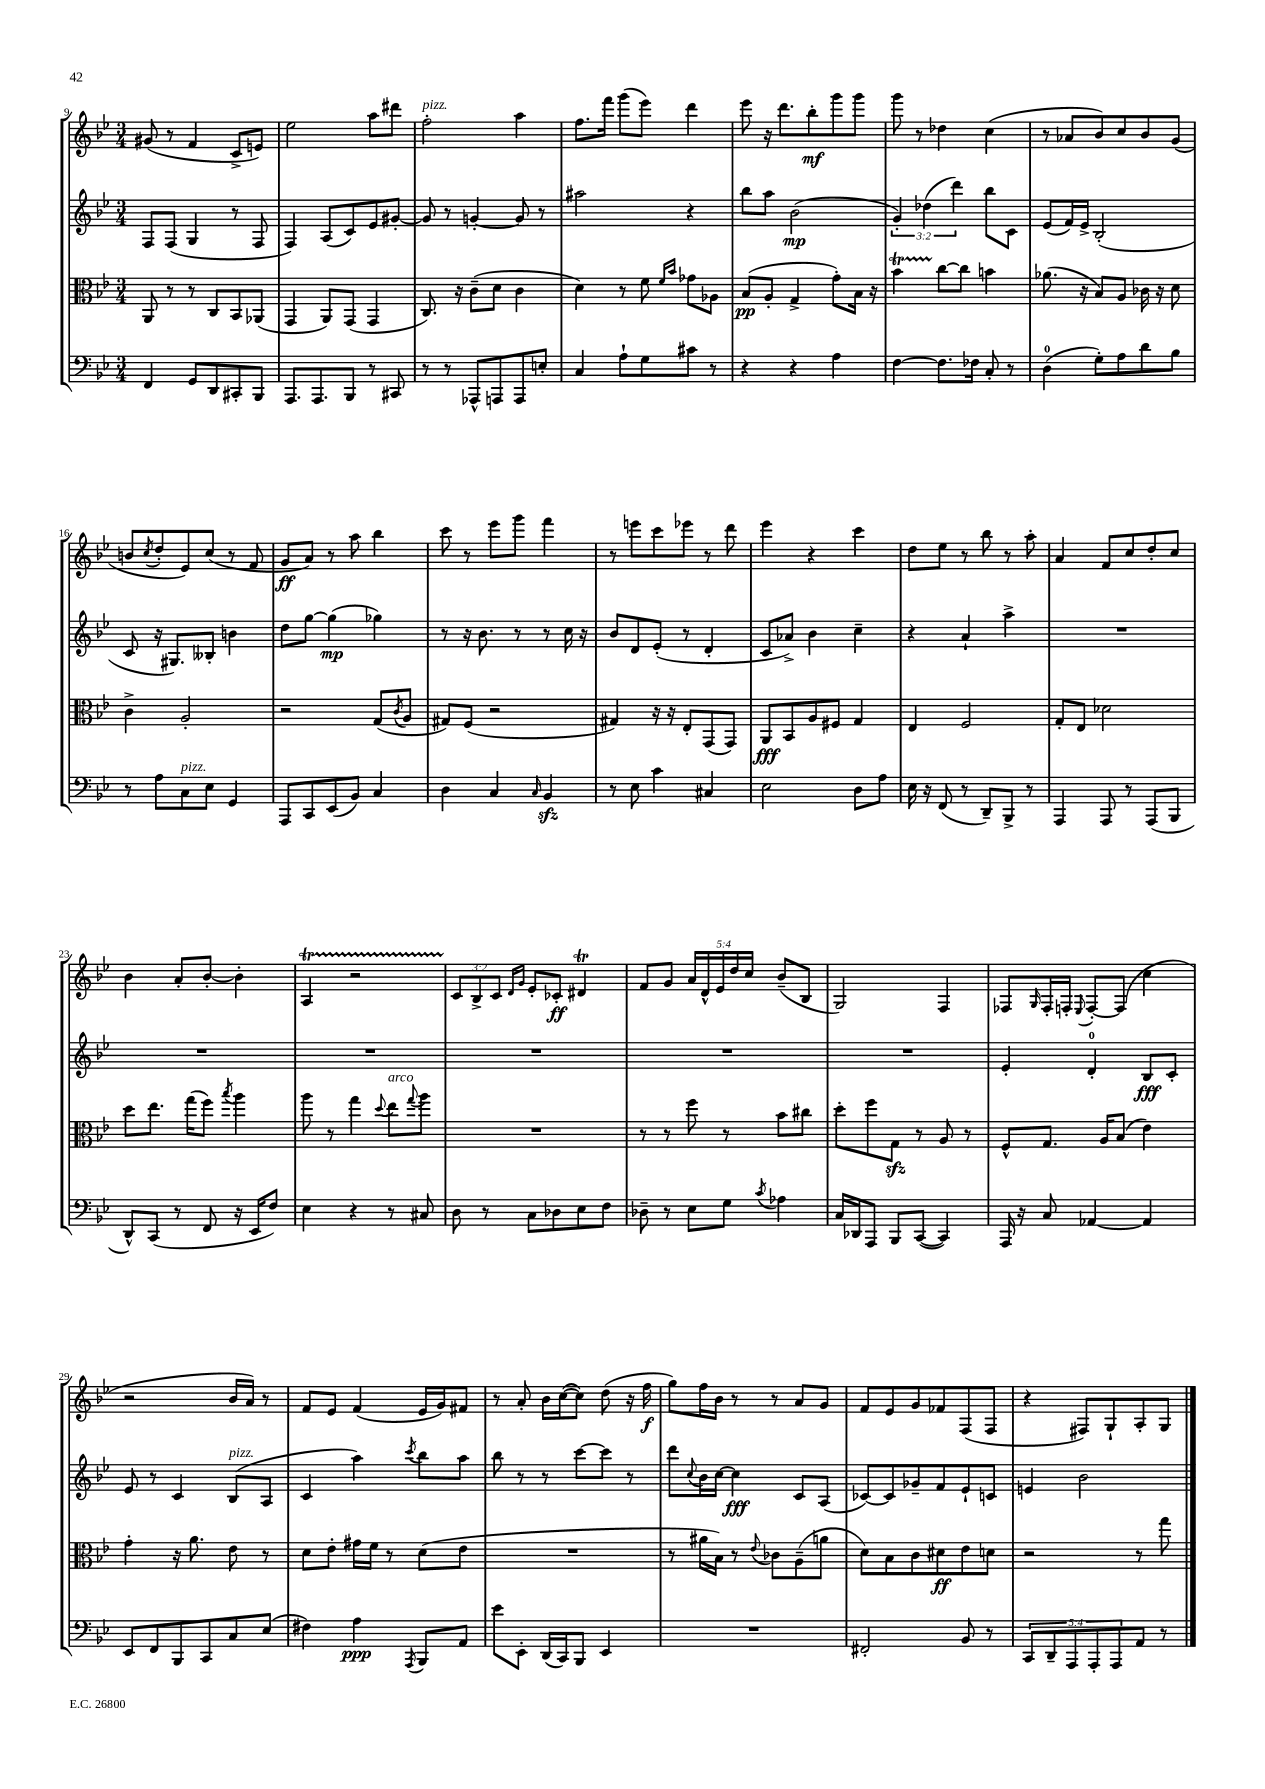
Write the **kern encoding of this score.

**kern	**dynam	**kern	**dynam	**kern	**dynam	**kern	**dynam
*part4	*part4	*part3	*part3	*part2	*part2	*part1	*part1
*staff4	*staff4	*staff3	*staff3	*staff2	*staff2	*staff1	*staff1
*clefF4	*	*clefC3	*	*clefG2	*	*clefG2	*
*k[b-e-]	*	*k[b-e-]	*	*k[b-e-]	*	*k[b-e-]	*
*M3/4	*	*M3/4	*	*M3/4	*	*M3/4	*
=9	=9	=9	=9	=9	=9	=9	=9
4FF/	.	8AA/	.	8F/L	.	(8g#X/	.
.	.	8r	.	(8F/J	.	8r	.
8GG/L	.	8r	.	4G/	.	4f/	.
8DD/	.	8C/L	.	.	.	.	.
8CC#X'/	.	8BB-/	.	8r	.	8c^/L	.
8BBB-/J	.	(8AA-X/J	.	8F/	.	8en/J)	.
=10	=10	=10	=10	=10	=10	=10	=10
8.AAA/L	.	4GG/	.	4F/)	.	2ee-\	.
8.AAA/	.	.	.	.	.	.	.
.	.	8AA/L)	.	(8A/L	.	.	.
8BBB-/J	.	(8GG/J	.	8c/)	.	.	.
8r	.	4GG/	.	8e-/	.	8aa\L	.
8CC#X/	.	.	.	[8g#X'/J	.	8ddd#X\J	.
=11	=11	=11	=11	=11	=11	=11	=11
!	!	!	!	!	!	!LO:TX:a:i:t=pizz.	!
8r	.	8.C/)	.	8g#/]	.	2ff'\	.
8r	.	.	.	8r	.	.	.
.	.	16r	.	.	.	.	.
8AAA-X^^/L	.	(8c~\L	.	[4gn'/	.	.	.
8AAAn/	.	8d\J	.	.	.	.	.
8AAA/	.	4c\	.	8g/]	.	4aa\	.
8En'/J	.	.	.	8r	.	.	.
=12	=12	=12	=12	=12	=12	=12	=12
4C/	.	4d\)	.	2aa#X\	.	8.ff\L	.
.	.	.	.	.	.	16fff\Jk	.
8A`\L	.	8r	.	.	.	(8ggg\L	.
8G\	.	8f\	.	.	.	8eee-\J)	.
.	.	16qqf/LL	.	.	.	.	.
.	.	16qqb-/JJ	.	.	.	.	.
8c#X\J	.	8g-X\L	.	4r	.	4ddd\	.
8r	.	8A-X\J	.	.	.	.	.
=13	=13	=13	=13	=13	=13	=13	=13
4r	.	(8B-/L	pp	8bb-\L	.	8eee-\	.
.	.	8A'/J	.	8aa\J	.	16r	.
.	.	.	.	.	.	8.ddd\L	.
4r	.	4G^/	.	(2b-\	mp	.	.
.	.	.	.	.	.	8bb-'\	mf
4A\	.	8g'\L)	.	.	.	8ggg\	.
.	.	16B-\Jk	.	.	.	8ggg\J	.
.	.	16r	.	.	.	.	.
=14	=14	=14	=14	=14	=14	=14	=14
[4F\	.	4b-T\	.	6g'/)	.	8ggg\	.
.	.	.	.	.	.	8r	.
.	.	.	.	(6dd-X\	.	.	.
8.F\L]	.	[8cc\L	.	.	.	4dd-X\	.
.	.	.	.	6ddd\)	.	.	.
.	.	8cc\J]	.	.	.	.	.
16F-X\Jk	.	.	.	.	.	.	.
8C'/	.	4bn\	.	8bb-\L	.	(4cc\	.
8r	.	.	.	8c\J	.	.	.
=15	=15	=15	=15	=15	=15	=15	=15
(4D\	.	(8.a-X\	.	(8e-/L	.	8r	.
.	.	.	.	16f/L)	.	8a-X/L	.
.	.	16r	.	16e-^/JJ	.	.	.
8G'\L)	.	8B-/L)	.	(2B-'/	.	8b-/)	.
8A\	.	8A/J	.	.	.	8cc/	.
8d\	.	16c-X\	.	.	.	8b-/	.
.	.	16r	.	.	.	.	.
8B-\J	.	8d\	.	.	.	(8g/J	.
!!LO:LB:g=z
=16	=16	=16	=16	=16	=16	=16	=16
8r	.	4c^\	.	8c/	.	8bn/L	.
.	.	.	.	.	.	8qcc/	.
8A\L	.	.	.	16r	.	8dd'/	.
.	.	.	.	8.G#X/L)	.	.	.
!LO:TX:a:i:t=pizz.	!	!	!	!	!	!	!
8C\	.	2A'/	.	.	.	8e-/)	.
8E-\J	.	.	.	8B--X'/J	.	(8cc/J	.
4GG/	.	.	.	4bn\	.	8r	.
.	.	.	.	.	.	8f/	.
=17	=17	=17	=17	=17	=17	=17	=17
8AAA/L	.	2r	.	8dd\L	.	8g/L	ff
8CC/	.	.	.	[8gg\J	.	8a/J)	.
(8EE-/	.	.	.	(4gg\]	mp	8r	.
8BB-/J)	.	.	.	.	.	8aa\	.
4C/	.	(8G/L	.	4gg-X\)	.	4bb-\	.
.	.	8qc/	.	.	.	.	.
.	.	8A/J	.	.	.	.	.
=18	=18	=18	=18	=18	=18	=18	=18
4D\	.	8G#X/L)	.	8r	.	8ccc\	.
.	.	(8F/J	.	16r	.	8r	.
.	.	.	.	8.b-\	.	.	.
4C/	.	2r	.	.	.	8eee-\L	.
.	.	.	.	8r	.	8ggg\J	.
16qqC/	.	.	.	.	.	.	.
4BB-zz/	.	.	.	8r	.	4fff\	.
.	.	.	.	16cc\	.	.	.
.	.	.	.	16r	.	.	.
=19	=19	=19	=19	=19	=19	=19	=19
8r	.	4G#X/)	.	8b-/L	.	8r	.
8E-\	.	.	.	8d/	.	8eeen\L	.
4c\	.	16r	.	(8e-'/J	.	8ccc\	.
.	.	16r	.	.	.	.	.
.	.	8E-'/L	.	8r	.	8eee-X\J	.
4C#X/	.	(8GG/	.	4d'/	.	8r	.
.	.	8GG/J)	.	.	.	8ddd\	.
=20	=20	=20	=20	=20	=20	=20	=20
2E-\	.	8AA/L	fff	8c/L	.	4eee-\	.
.	.	8BB-/	.	8a-X^/J)	.	.	.
.	.	8A/	.	4b-\	.	4r	.
.	.	8F#X/J	.	.	.	.	.
8D\L	.	4G/	.	4cc~\	.	4ccc\	.
8A\J	.	.	.	.	.	.	.
=21	=21	=21	=21	=21	=21	=21	=21
16E-\	.	4E-/	.	4r	.	8dd\L	.
16r	.	.	.	.	.	.	.
(8FF/	.	.	.	.	.	8ee-\J	.
8r	.	2F/	.	4a`/	.	8r	.
8DD~/L)	.	.	.	.	.	8bb-\	.
8BBB-^/J	.	.	.	4aa^\	.	8r	.
8r	.	.	.	.	.	8aa'\	.
=22	=22	=22	=22	=22	=22	=22	=22
4AAA/	.	8G'/L	.	2.r	.	4a/	.
.	.	8E-/J	.	.	.	.	.
8AAA/	.	2d-X\	.	.	.	8f/L	.
8r	.	.	.	.	.	8cc/	.
(8AAA/L	.	.	.	.	.	8dd'/	.
8BBB-/J	.	.	.	.	.	8cc/J	.
!!LO:LB:g=z
=23	=23	=23	=23	=23	=23	=23	=23
8DD^^/L)	.	8dd\L	.	2.r	.	4b-\	.
(8CC/J	.	8.ee-\J	.	.	.	.	.
8r	.	.	.	.	.	8a'/L	.
.	.	(16gg\KL	.	.	.	.	.
8FF/	.	8ff\J)	.	.	.	[8b-'/J	.
.	.	8qbb-/	.	.	.	.	.
16r	.	4aa\	.	.	.	4b-'\]	.
16EE-/KL	.	.	.	.	.	.	.
8F/J)	.	.	.	.	.	.	.
=24	=24	=24	=24	=24	=24	=24	=24
4E-\	.	8aa\	.	2.r	.	4At/	.
.	.	8r	.	.	.	.	.
4r	.	4gg\	.	.	.	2r	.
.	.	8qqdd/	.	.	.	.	.
!	!	!LO:TX:a:i:t=arco	!	!	!	!	!
8r	.	8ee-\L	.	.	.	.	.
.	.	8qqgg/	.	.	.	.	.
8C#X/	.	8aa\J	.	.	.	.	.
=25	=25	=25	=25	=25	=25	=25	=25
8D\	.	2.r	.	2.r	.	12c/L	.
.	.	.	.	.	.	12B-^/	.
8r	.	.	.	.	.	.	.
.	.	.	.	.	.	12c/J	.
.	.	.	.	.	.	16qqd/LL	.
.	.	.	.	.	.	16qqg/JJ	.
8C\L	.	.	.	.	.	8e-'/L	.
8D-X\	.	.	.	.	.	8c-X'/J	ff
8E-\	.	.	.	.	.	4d#Xt/	.
8F\J	.	.	.	.	.	.	.
=26	=26	=26	=26	=26	=26	=26	=26
8D-X~\	.	8r	.	2.r	.	8f/L	.
8r	.	8r	.	.	.	8g/J	.
8E-\L	.	8ff\	.	.	.	20a/LL	.
.	.	.	.	.	.	20d^^/	.
.	.	.	.	.	.	20e-/	.
8G\J	.	8r	.	.	.	.	.
.	.	.	.	.	.	20dd/	.
.	.	.	.	.	.	20cc/JJ	.
8qc/	.	.	.	.	.	.	.
4A-X\	.	8b-\L	.	.	.	(8b-~/L	.
.	.	8cc#X\J	.	.	.	8B-/J	.
=27	=27	=27	=27	=27	=27	=27	=27
16C/LL	.	8dd'\L	.	2.r	.	2G/)	.
16DD-X/J	.	.	.	.	.	.	.
8AAA/J	.	8ff\	.	.	.	.	.
8BBB-/L	.	8Gzz\J	.	.	.	.	.
([8CC/J	.	8r	.	.	.	.	.
4CC/])	.	8A/	.	.	.	4F/	.
.	.	8r	.	.	.	.	.
=28	=28	=28	=28	=28	=28	=28	=28
16AAA/	.	8F^^/L	.	4e-'/	.	8F-X/L	.
16r	.	.	.	.	.	.	.
.	.	.	.	.	.	16qqG/	.
8C/	.	8.G/J	.	.	.	16F-'/L	.
.	.	.	.	.	.	16Fn'/JJ	.
.	.	.	.	.	.	8qqE-/	.
[4AA-X/	.	.	.	4d'/	.	[8F'/L	.
.	.	16A/KL	.	.	.	.	.
.	.	(8B-/J	.	.	.	(8F/J]	.
4AA-/]	.	4e-\)	.	8B-/L	fff	4cc\	.
.	.	.	.	8c'/J	.	.	.
!!LO:LB:g=z
=29	=29	=29	=29	=29	=29	=29	=29
8EE-/L	.	4g'\	.	8e-/	.	2r	.
8FF/	.	.	.	8r	.	.	.
8BBB-/	.	16r	.	4c/	.	.	.
.	.	8.a\	.	.	.	.	.
8CC/	.	.	.	.	.	.	.
!	!	!	!	!LO:TX:a:i:t=pizz.	!	!	!
8C/	.	8e-\	.	(8B-/L	.	16b-/LL	.
.	.	.	.	.	.	16a/JJ)	.
(8E-/J	.	8r	.	8A/J	.	8r	.
=30	=30	=30	=30	=30	=30	=30	=30
4F#X\)	.	8d\L	.	4c/	.	8f/L	.
.	.	8e-'\J	.	.	.	8e-/J	.
4A\	ppp	16g#X\LL	.	4aa\)	.	(4f/	.
.	.	16f\JJ	.	.	.	.	.
.	.	8r	.	.	.	.	.
8qAAA/	.	.	.	8qccc/	.	.	.
8BBB-/L	.	(8d\L	.	8bb-\L	.	16e-/LL	.
.	.	.	.	.	.	16g/J)	.
8AA/J	.	8e-\J	.	8aa\J	.	8f#X/J	.
=31	=31	=31	=31	=31	=31	=31	=31
8e-\L	.	2.r	.	8bb-\	.	8r	.
8EE-'\J	.	.	.	8r	.	8a'/	.
(16DD/LL	.	.	.	8r	.	16b-\LL	.
16CC/J)	.	.	.	.	.	([16cc\J	.
8BBB-/J	.	.	.	[8ccc\L	.	8cc\J])	.
4EE-/	.	.	.	8ccc\J]	.	(8dd\	.
.	.	.	.	8r	.	16r	.
.	.	.	.	.	.	16ff\	f
=32	=32	=32	=32	=32	=32	=32	=32
2.r	.	8r	.	8ddd\L	.	8gg\L)	.
.	.	.	.	8qqcc/	.	.	.
.	.	16a#X\LL	.	16b-\L	.	16ff\L	.
.	.	16B-\JJ)	.	[16cc\JJ	.	16b-\JJ	.
.	.	8r	.	4cc\]	fff	8r	.
.	.	8qqe-/	.	.	.	.	.
.	.	8c-X\L	.	.	.	8r	.
.	.	(8A~\	.	8c/L	.	8a/L	.
.	.	8an\J	.	(8A/J	.	8g/J	.
=33	=33	=33	=33	=33	=33	=33	=33
2FF#X'/	.	8d\L)	.	[8c-X/L)	.	8f/L	.
.	.	8B-\	.	8c-/]	.	8e-/	.
.	.	8c\	.	8g-X~/	.	8g/	.
.	.	8d#X\	ff	8f/	.	8f-X/	.
8BB-/	.	8e-\	.	8e-`/	.	(8F/	.
8r	.	8dn\J	.	8cn/J	.	8F/J	.
=34	=34	=34	=34	=34	=34	=34	=34
10CC/L	.	2r	.	4en/	.	4r	.
10DD~/	.	.	.	.	.	.	.
10AAA/	.	.	.	.	.	.	.
.	.	.	.	2b-\	.	8F#X/L)	.
10AAA'/	.	.	.	.	.	.	.
.	.	.	.	.	.	8G`/	.
10AAA/	.	.	.	.	.	.	.
8AA/J	.	8r	.	.	.	8A'/	.
8r	.	8gg\	.	.	.	8G/J	.
==	==	==	==	==	==	==	==
*-	*-	*-	*-	*-	*-	*-	*-
